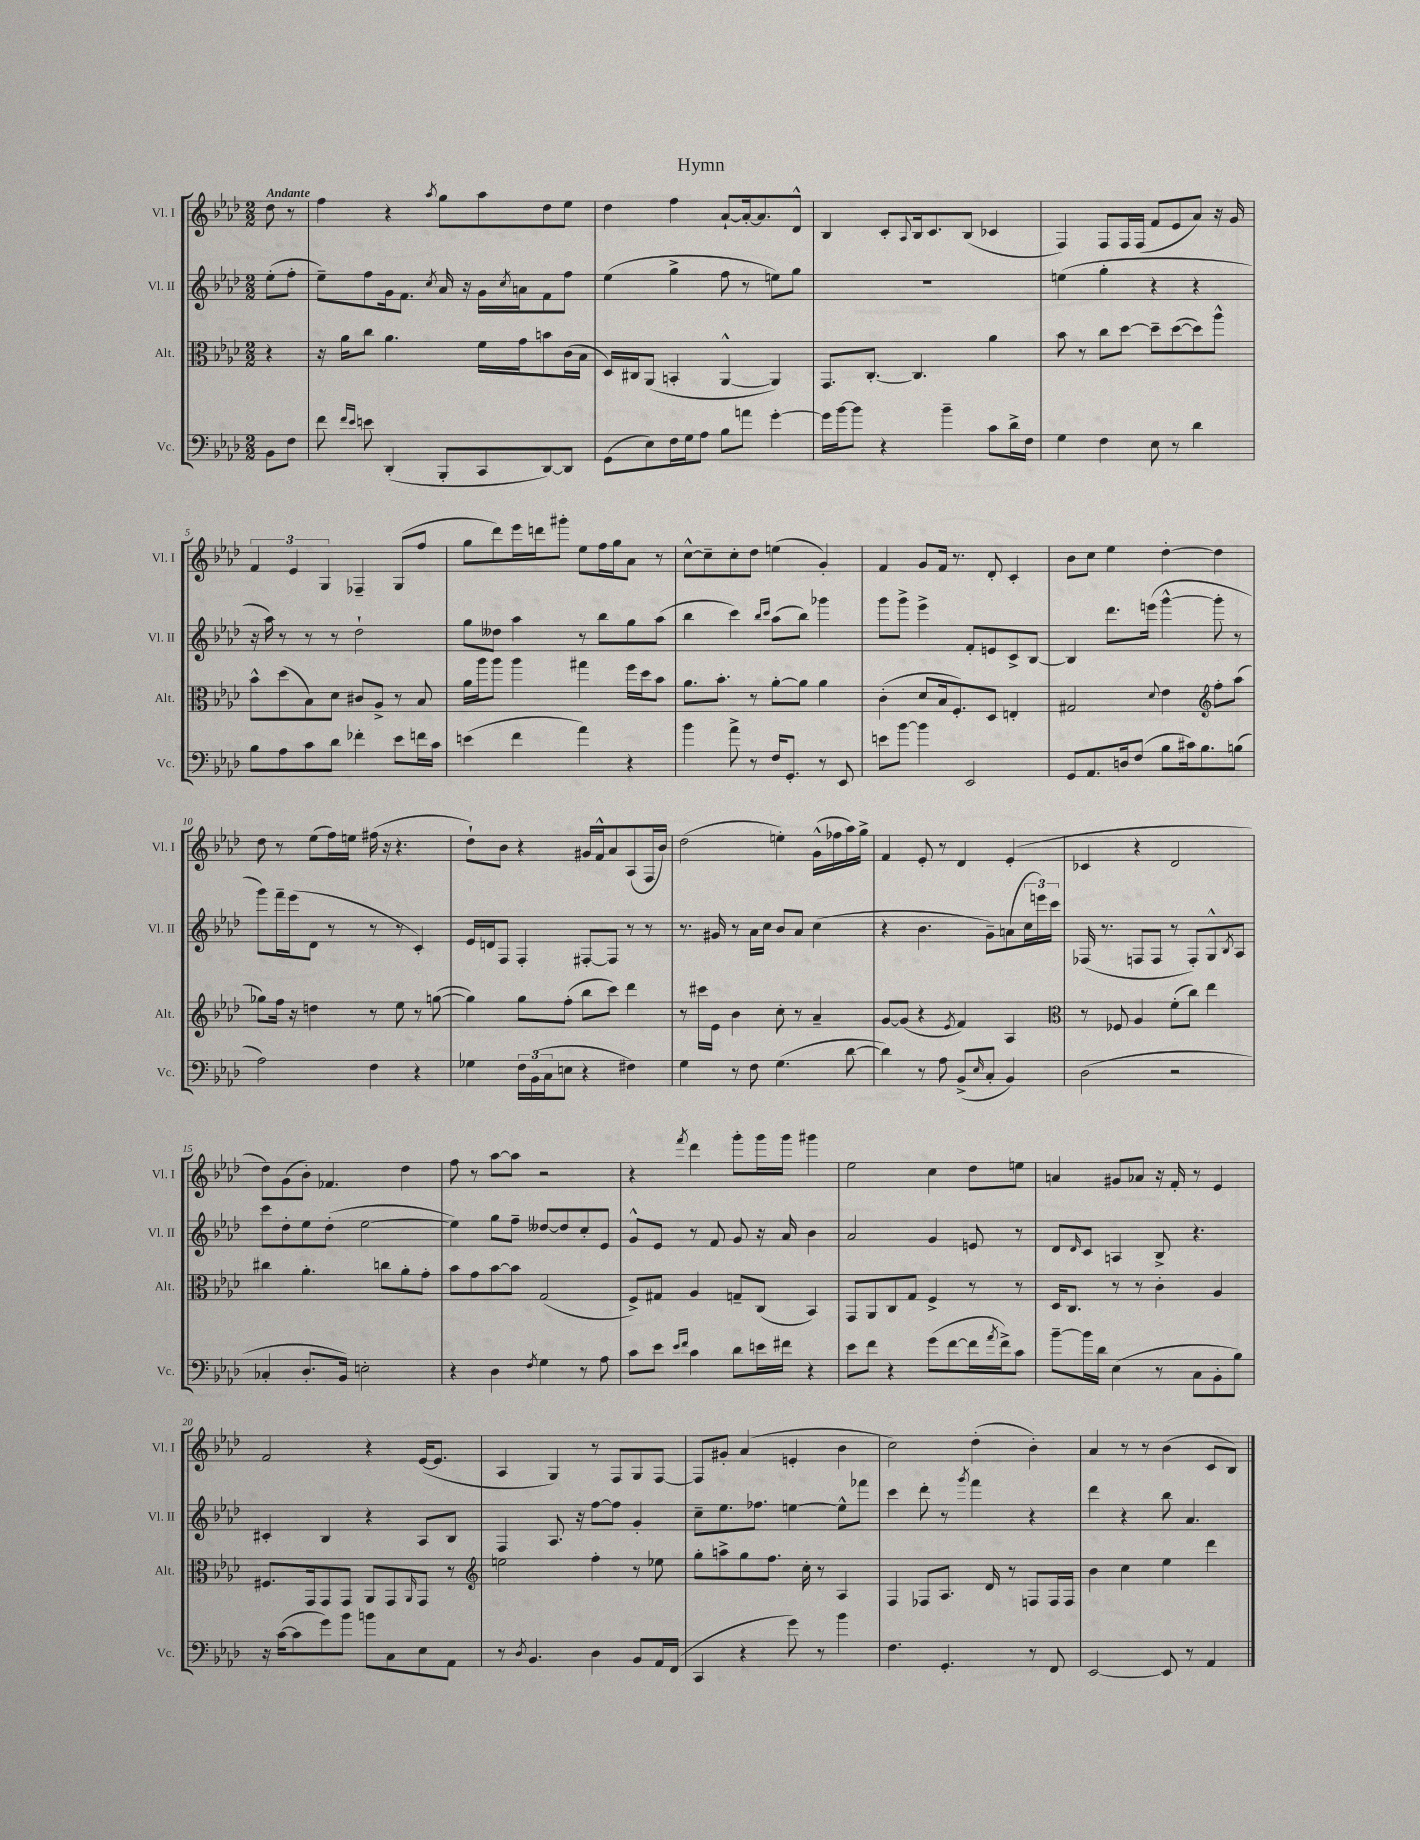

**kern	**kern	**kern	**kern
*staff4	*staff3	*staff2	*staff1
*clefF4	*clefC3	*clefG2	*clefG2
*k[b-e-a-d-]	*k[b-e-a-d-]	*k[b-e-a-d-]	*k[b-e-a-d-]
*M2/2	*M2/2	*M2/2	*M2/2
8BB-\L	4r	(8ee-'\L	8dd-\
8F\J	.	8ff'\J	8r
=	=	=	=
8f\	16r	8ee-~\L)	4ff\
.	16a-\LK	.	.
16qqf/LL	.	.	.
16qqe-/JJ	.	.	.
8e\	8cc\J	8ff\	.
(4DD-'/	4.a-\	16g\k	4r
.	.	8.f\J	.
.	.	8qcc/	8qaa-/
8BBB-'/L	.	16a-/	8gg\L
.	.	16r	.
8CC/	16f\LL	16g\LL	8aa-\
.	.	8qcc/	.
.	16g\J	16a\J	.
[8DD-/)	8b\	8f\	8dd-\
8DD-/]J	(16c\L	8ff\J	8ee-\J
.	16B-\JJ	.	.
=	=	=	=
(8GG\L	16D-/LL)	(4ee-\	4dd-\
.	16C#/J	.	.
8E-\)	(8AA-/J	.	.
16F\L	4BB'/	4gg^\	4ff\
16G\J	.	.	.
8A-\J	.	.	.
8B-\L	[4AA-^^/	8ff\	[8a-`/L
8a\J	.	8r	16a-'/_k
.	.	.	8.a-/]
[4g'\	4AA-/])	8ee\L)	.
.	.	8gg\J	8d-^^/J
=	=	=	=
16g\]LL	8.GG/L	1r	4B-/
[16b-\J	.	.	.
8b-\]J	.	.	.
.	[8.C'/J	.	.
4r	.	.	8c'/L
.	.	.	8qqA-/
.	4.C/]	.	16B-/k
.	.	.	8.c/
4b-~\	.	.	.
.	.	.	(8B-/J
8c\L	4a-\	.	4c-/
16d-^\L	.	.	.
16F\JJ	.	.	.
=	=	=	=
4G\	8b-\	(4ee\	4F/)
.	8r	.	.
4F\	8cc\L	4gg'\	8F/L
.	[8dd-\J	.	16F/L
.	.	.	(16F/JJ
8E-\	8dd-~\]L	4r	8f/L
8r	([8dd-\	.	8e-/
4d-\	8dd-\])	4r	8a-/J)
.	8aa-^^\J	.	16r
.	.	.	16g/
=	=	=	=
8B-\L	8b-^^\L	16r	6f/
.	.	16aa-\)	.
8A-\	(8dd-\	8r	.
.	.	.	6e-/
8c\	8B-\)	8r	.
.	.	.	6G/
8d-\J	8d-\J	8r	.
4f-'\	8c#/L	2dd-`\	4F-~/
.	8A-^/J	.	.
8e-\L	8r	.	(8G/L
16f\L	8B-/	.	8ff/J
16c\JJ	.	.	.
=	=	=	=
(4e\	16a-\LL	8gg\L	8gg\L
.	16aa-\J	.	.
.	8aa-\J	8dd--\J	8ddd-\)
4f\	4aa-\	4aa-\	16eee-\L
.	.	.	16ddd\J
.	.	.	8ggg#'\J
4a-\)	4gg#\	8r	8ee-\L
.	.	8bb-\L	16ff\L
.	.	.	16gg\J
4r	16ff\LL	8gg\	8a-\J
.	16dd-\J	.	.
.	8b-\J	(8aa-\J	8r
=	=	=	=
4b-\	8.a-\L	4bb-\	[8cc^^\L
.	.	.	8cc~\]
.	8.b-'\J	.	.
8a-^\	.	4ccc\)	8cc'\
8r	8r	.	8dd-\J
.	.	16qqbb-/LL	.
.	.	16qqccc/JJ	.
16F/LK	[8a-'\L	(8aa-\L	(4ee\
8.GG'/J	.	.	.
.	8a-\]J	8bb-\J)	.
8r	4a-\	4ggg-\	4g'/)
8EE-/	.	.	.
=	=	=	=
8e\L	(4c'\	8ggg\L	4f/
[8b-\J	.	8ggg^\J	.
4b-\]	8d-/L	4eee-^\	8g/L
.	16B-/k	.	16f/Jk
.	8.F'/)	.	8.r
2EE-/	.	8f'/L	.
.	8D-/J	8e/	8d-'/
.	4E'/	8c^/	4c'/
.	.	[8B-/J	.
=	=	=	=
8GG/L	2G#/	4B-/]	8b-\L
8.AA-/	.	.	8cc\J
.	.	8.ddd-\L	4ee-\
16D/k	.	.	.
(8F/J	.	.	.
.	.	(16eee\Jk	.
.	8qqd-/	.	.
8B-\L	4e-\	[4ggg^^\	[4dd-'\
16c#\k)	.	.	.
8.B-\	.	.	.
*	*clefG2	*	*
.	8ff'\L	8ggg'\]	4dd-\]
(8B\J	(8aa-\J	8r	.
=	=	=	=
2A-\)	8gg-\L)	8ggg\L)	8dd-\
.	16ff\Jk	16fff~\L	8r
.	16r	(16eee-\J	.
.	4dd\	8d-\J	(8ee-\L
.	.	8r	16ff\L)
.	.	.	16ee\JJ
4F\	8r	8r	(16ff#\
.	.	.	16r
.	8ee-\	8r	4.r
4r	8r	4c'/)	.
.	([8gg\	.	.
=	=	=	=
4G-\	4gg\])	16e-/LL	8dd-`\L)
.	.	16d/J	.
.	.	8F/J	8b-\J
24F\LL	8gg\L	4F'/	4r
(24BB-\	.	.	.
24C\J	.	.	.
8E\J	(8ff'\J	.	.
4r	8bb-\L	[8F#'/L	16g#/LL
.	.	.	16f^^/J
.	8ccc\J)	8F#/]J	8a-/
4F#\)	4ddd-\	8r	(8A-/
.	.	8r	16F/L
.	.	.	16b-/JJ)
=	=	=	=
4G\	8r	8.r	(2dd-\
.	16ccc#\LL	.	.
.	16e-\JJ	16g#/	.
8r	4b-\	8r	.
8F\	.	16a-\LL	.
.	.	16cc\JJ	.
(4.G\	8cc'\	8b-/L	4ee'\)
.	8r	8a-/J	.
.	4a-~/	(4cc\	(16g^^\LL
.	.	.	16ff-\
[8d-\	.	.	16aa-\)
.	.	.	16gg^\JJ
=	=	=	=
4d-\])	[8g/L	4r	4f/
.	(8g/]J	.	.
8r	4r	4.b-\	8e-'/
8A-\	.	.	8r
.	8qe-/	.	.
(8BB-^/L	4f/)	.	4d-/
16qqE-/	.	.	.
8C'/J	.	8g~\L)	.
4BB-/)	4A-/	(8a\	(4e-'/
.	.	24cc\L	.
.	.	24eee\)	.
.	.	24ccc\JJ	.
=	=	=	=
*	*clefC3	*	*
(2D-\	8r	(16F-/	4c-/
.	.	8.r	.
.	8F-/	.	.
.	4A-/	8F/L	4r
.	.	8F/J	.
2r	(8f'\L	8r	2d-/
.	8cc\J)	8F'/L)	.
.	4ee-\	8G^^/	.
.	.	8qB-/	.
.	.	8A-/J	.
=	=	=	=
4C-'/	4cc#\	8ccc\L	8dd-\L)
.	.	8dd-'\	(8g\
8.D-'/L	4.a-'\	8ee-\	8b-'\J)
.	.	(8dd-'\J	4.f-/
16BB-/Jk)	.	.	.
2E'\	.	[2ee-\	.
.	8cc\L	.	.
.	8a-'\	.	4dd-\
.	8g'\J	.	.
=	=	=	=
4r	8b-\L	4ee-\])	8ff\
.	8g\	.	8r
4D-\	[8b-\	8gg\L	[8aa-\L
.	8b-\]J	8ff~\J	8aa-\]J
8qF/	.	.	.
4G\	(2G/	[8dd--/L	2r
.	.	8dd--/]	.
8r	.	8cc'/	.
8A-\	.	8e-/J	.
=	=	=	=
8c\L	8F^/L)	8g^^/L	4r
8e-\J	8G#/J	8e-/J	.
16qqe-/LL	.	.	.
16qqf/JJ	.	.	8qfff/
4c\	4A-/	8r	4ddd-\
.	.	8f/	.
8d-\L	8G~/L	8g/	8ggg'\L
16e\L	(8C/J	16r	16ggg\L
16f#\JJ	.	16a-/	16ggg\JJ
4r	4BB-/)	4b-\	4ggg#\
=	=	=	=
8e-\L	8GG/L	2a-/	2ee-\
8f\J	8AA-/	.	.
4r	8C/	.	.
.	8G/J	.	.
(8g\L	4F^/	4g/	4cc\
[8f\	.	.	.
16f\]L	8r	8e/	8dd-\L
8qa-/	.	.	.
16f^\J)	.	.	.
8c\J	8r	8r	8ee\J
=	=	=	=
[8b-~\L	16D-/LK	8d-/L	4a/
.	8.C/J	.	.
.	.	16qqd-/	.
16b-\]L	.	8c/J	.
16d-\JJ	.	.	.
(4E-\	8r	4A/	8g#/L
.	8r	.	8a-/J
8r	4c'\	8B-^/	16r
.	.	.	16f'/
8C\L	.	4.r	8r
8BB-'\	4A-/	.	4e-/
8B-\J)	.	.	.
=	=	=	=
16r	8.F#/L	4c#'/	2f/
([16c\LK	.	.	.
8c\]	.	.	.
.	16GG/k	.	.
8g\)	8GG/	4B-/	.
8b-\J	8GG/J	.	.
8b\L	8AA-/L	4r	4r
8C\	8GG/	.	.
.	16qqAA-/	.	.
8E-\	8GG/J	8A-/L	([16e-/LK
.	.	.	8.e-/]J
8AA-\J	8r	8B-/J	.
=	=	=	=
*	*clefG2	*	*
8r	2ee\	4F/	4A-/
8qD-/	.	.	.
4.BB-/	.	.	.
.	.	8.A-/	4G/)
.	.	16r	.
4D-\	4ff'\	[8ff\L	8r
.	.	8ff\]J	8F/L
8BB-/L	8r	4g'/	8G/
16AA-/L	8ee-\	.	[8F/J
(16FF/JJ	.	.	.
=	=	=	=
4CC/	8gg'\L	8cc~\L	8F/]L
.	8aa^\	8.ee-\	8g#'/J
4r	8gg\	.	(4a-/
.	.	8.ff-\J	.
.	8.ff\J	.	.
8g\)	.	[4ee\	4e'/
.	16cc'\	.	.
8r	8r	.	.
4b-\	4A-/	8ee^^\]L	4b-\
.	.	8fff-\J	.
=	=	=	=
4.F\	4F/	4ccc\	2cc\)
.	8F-/L	8ddd-'\	.
4.GG'/	8.A-/J	8r	.
.	.	8qggg/	.
.	.	4fff\	(4dd-'\
.	16d-/	.	.
.	8r	.	.
8r	8F/L	4r	4b-'\)
8FF/	16F/L	.	.
.	16F/JJ	.	.
=	=	=	=
[2EE-/	4b-\	4ddd-\	4a-/
.	4cc\	4r	8r
.	.	.	8r
8EE-/]	4ee-\	8bb-\	(4b-\
8r	.	4.a-/	.
4AA-/	4ddd-\	.	8c/L
.	.	.	8B-/J)
==	==	==	==
*-	*-	*-	*-
